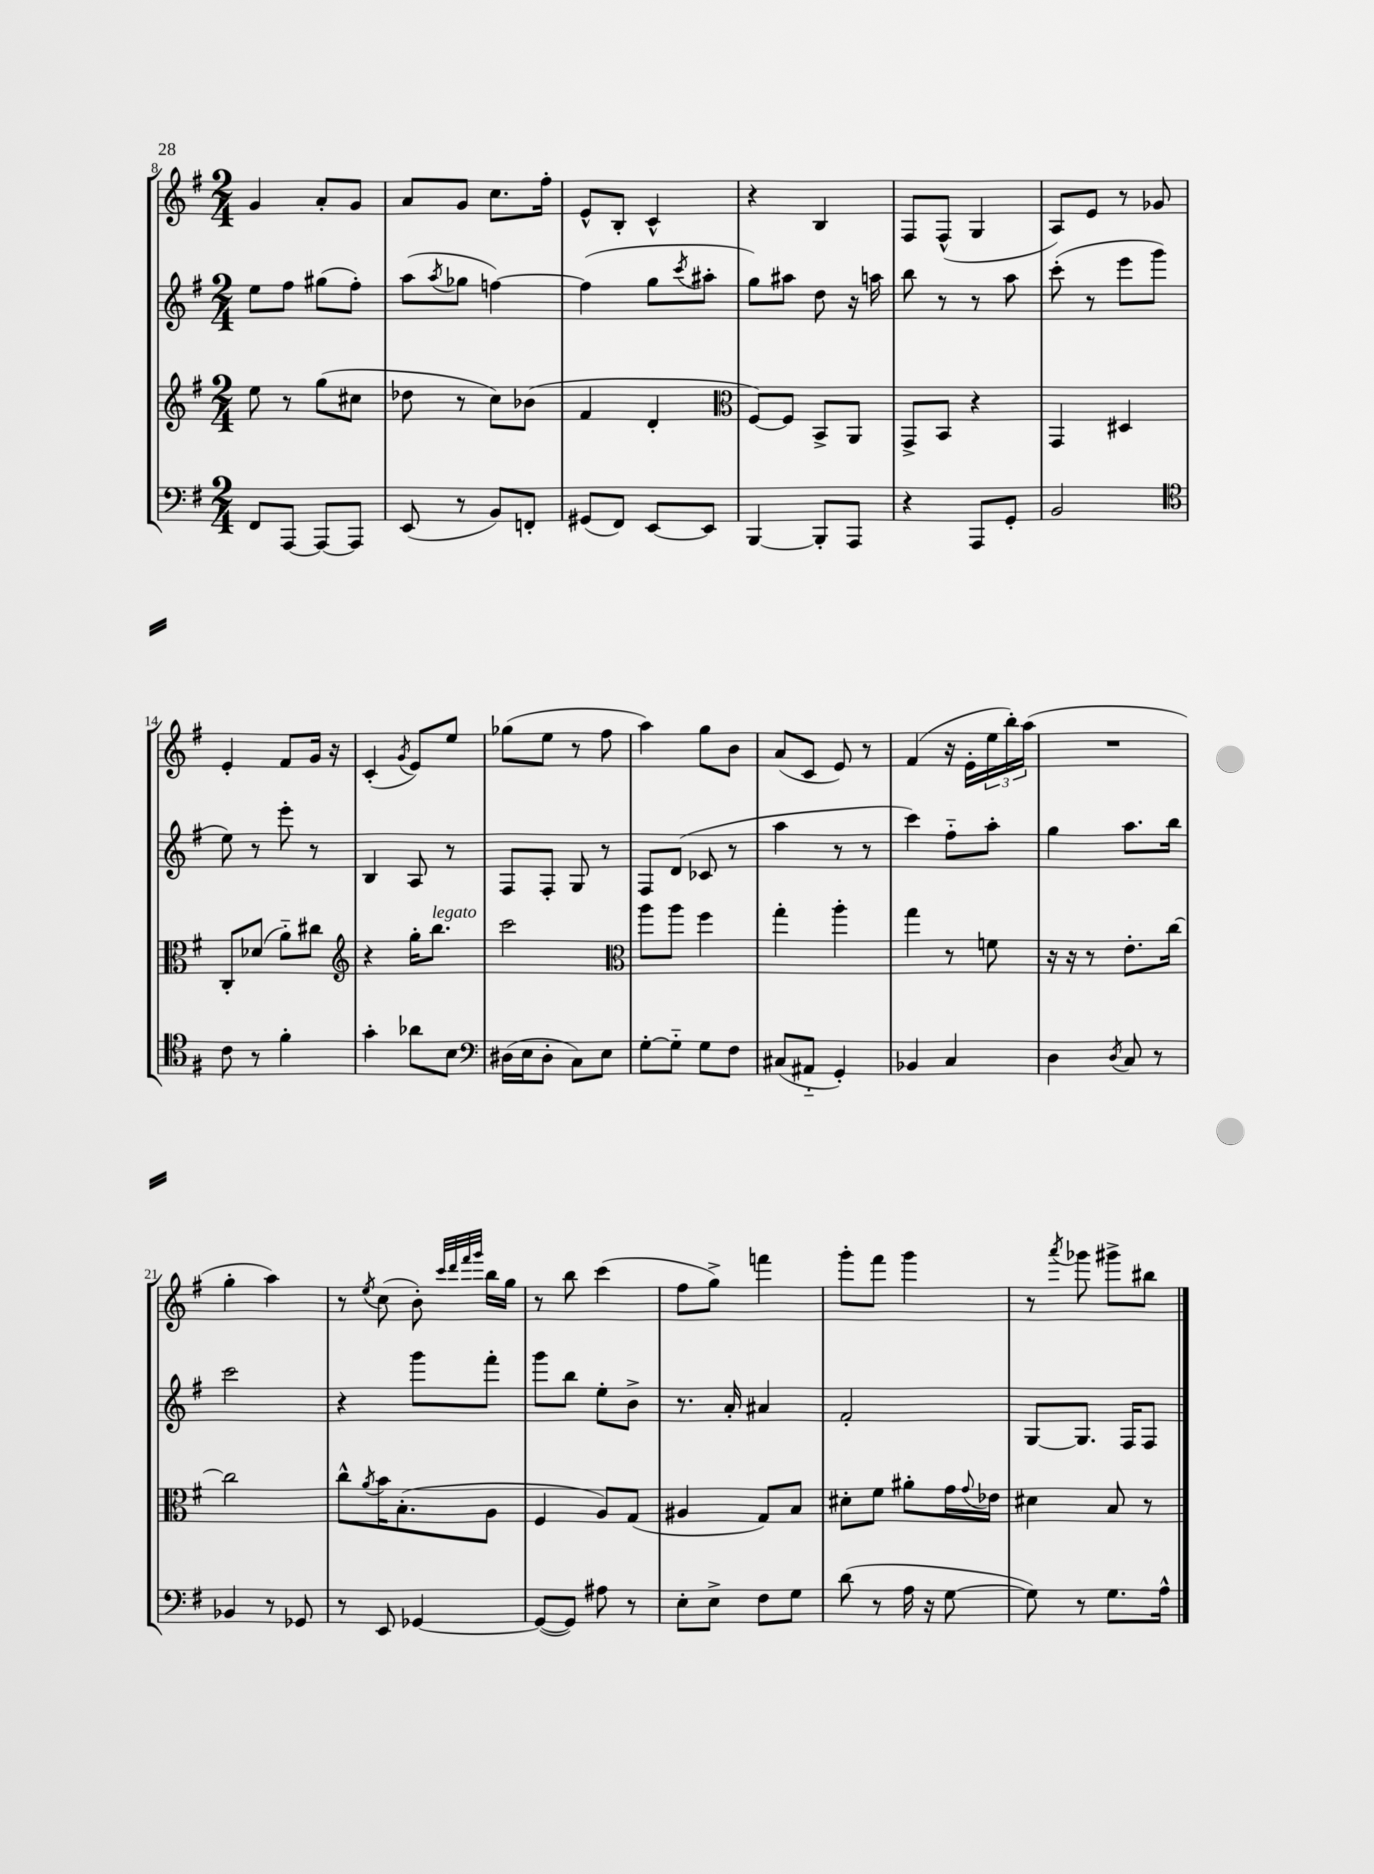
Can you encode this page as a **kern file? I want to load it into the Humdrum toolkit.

**kern	**kern	**kern	**kern
*staff4	*staff3	*staff2	*staff1
*clefF4	*clefG2	*clefG2	*clefG2
*k[f#]	*k[f#]	*k[f#]	*k[f#]
*M2/4	*M2/4	*M2/4	*M2/4
8FF#	8ee	8ee	4g
[8AAA	8r	8ff#	.
8AAA_	(8gg	(8gg#	8a'
8AAA]	8cc#	8ff#')	8g
=	=	=	=
(8EE	8dd-	(8aa	8a
.	.	8qaa	.
8r	8r	8gg-	8g
8BB)	8cc)	[4ff)	8.cc
8FF'	(8b-	.	.
.	.	.	16ff#'
=	=	=	=
(8GG#	4f#	(4ff]	8e^^
8FF#)	.	.	8B'
[8EE	4d'	8gg	4c^^
.	.	8qccc	.
8EE]	.	8aa#'	.
=	=	=	=
*	*clefC3	*	*
[4BBB	[8F#)	8gg)	4r
.	8F#]	8aa#	.
8BBB']	8BB^	8dd	4B
8AAA	8AA	16r	.
.	.	16aa	.
=	=	=	=
4r	8GG^	8bb	8F#
.	8BB	8r	(8F#^^
8AAA	4r	8r	4G
8GG'	.	8aa	.
=	=	=	=
2BB	4GG	(8ccc'	8A)
.	.	8r	8e
.	4D#	8eee	8r
.	.	8ggg	8g-
=	=	=	=
*clefC4	*	*	*
8c	8C'	8ee)	4e'
8r	(8d-	8r	.
4f#'	8a'~)	8eee'	8f#
.	8cc#	8r	16g
.	.	.	16r
=	=	=	=
*	*clefG2	*	*
4g'	4r	4B	(4c'
.	.	.	8qg
8a-	16gg'	8A	8e)
.	8.bb	.	.
8B	.	8r	8ee
=	=	=	=
*clefF4	*	*	*
(16D#	2ccc	8F#	(8gg-
16E	.	.	.
8D#'	.	8F#'	8ee
8C)	.	8G	8r
8E	.	8r	8ff#
=	=	=	=
*	*clefC3	*	*
[8G'	8aa	8F#	4aa)
8G'~]	8aa	(8d	.
8G	4ff#	8c-	8gg
8F#	.	8r	8b
=	=	=	=
(8C#	4gg'	4aa	(8a
8AA#'~	.	.	8c
4GG')	4aa'	8r	8e)
.	.	8r	8r
=	=	=	=
4BB-	4gg	4ccc)	(4f#
4C	8r	8ff#'~	16r
.	.	.	16e'
.	8f	8aa'	24ee
.	.	.	24bb')
.	.	.	(24aa
=	=	=	=
4D	16r	4gg	2r
.	16r	.	.
.	8r	.	.
8qD	.	.	.
8C	8.e'	8.aa	.
8r	.	.	.
.	[16cc	16bb	.
=	=	=	=
4BB-	2cc]	2ccc	4gg'
8r	.	.	4aa)
8GG-	.	.	.
=	=	=	=
8r	8cc^^	4r	8r
.	8qa	.	8qee
8EE	16b	.	(8cc
.	(8.B'	.	.
[4GG-	.	8ggg	8b')
.	.	.	32qqccc
.	.	.	32qqddd
.	.	.	32qqfff#
.	.	.	32qqggg
.	8A	8fff#'	16bb
.	.	.	16gg
=	=	=	=
(8GG-_	4F#	8ggg	8r
8GG-])	.	8bb	8bb
8A#	8A)	8ee'	(4ccc
8r	(8G	8b^	.
=	=	=	=
8E'	4A#	8.r	8ff#
8E^	.	.	8gg^)
.	.	16a'	.
8F#	8G)	4a#	4fff
8G	8B	.	.
=	=	=	=
(8d	8d#'	2f#'	8ggg'
8r	8f#	.	8fff#
16A	8a#'	.	4ggg
16r	.	.	.
[8G	16g	.	.
.	8qqg	.	.
.	16e-	.	.
=	=	=	=
8G])	4d#	[8G	8r
.	.	.	8qaaa
8r	.	8.G]	8ggg-
8.G	8B	.	8ggg#^
.	.	16F#	.
.	8r	8F#	8bb#
16A^^	.	.	.
==	==	==	==
*-	*-	*-	*-
